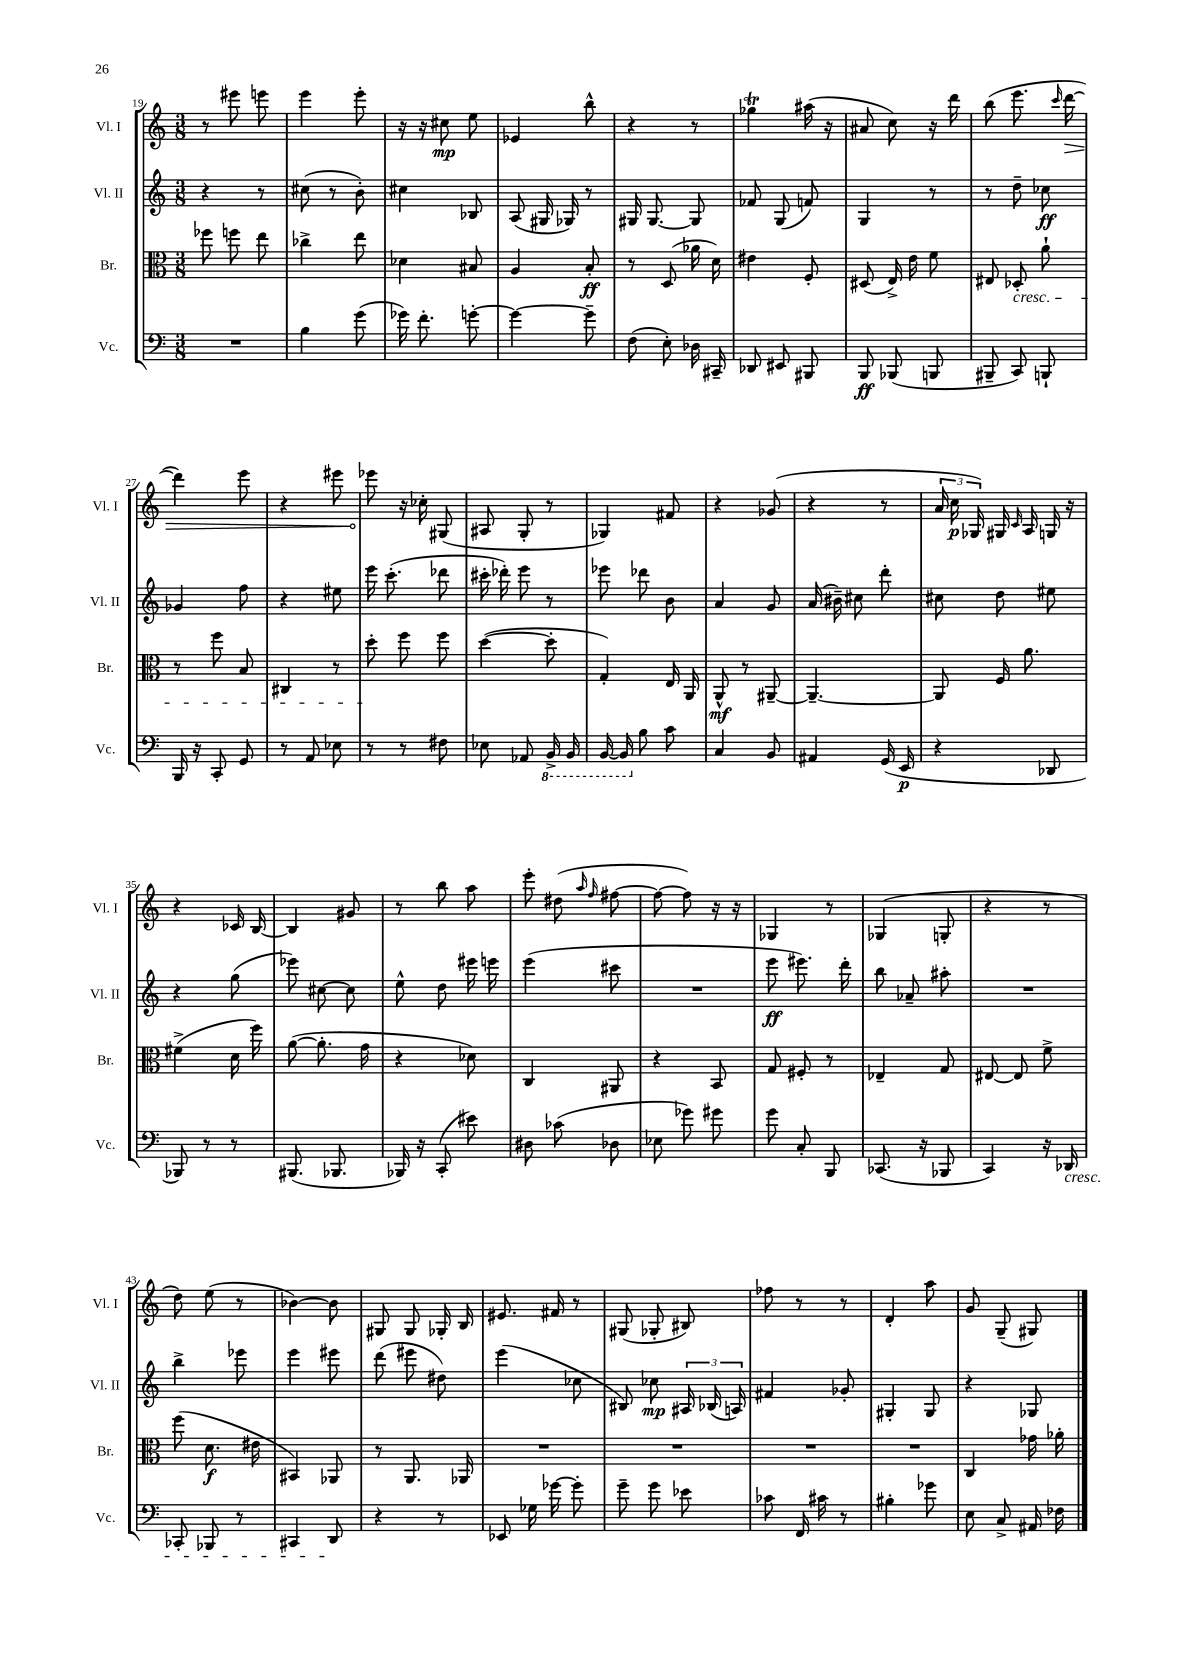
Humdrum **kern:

**kern	**dynam	**kern	**dynam	**kern	**dynam	**kern	**dynam
*part4	*part4	*part3	*part3	*part2	*part2	*part1	*part1
*staff4	*staff4	*staff3	*staff3	*staff2	*staff2	*staff1	*staff1
*I"Vc.	*	*I"Br.	*	*I"Vl. II	*	*I"Vl. I	*
*I'Vc.	*	*I'Br.	*	*I'Vl. II	*	*I'Vl. I	*
*clefF4	*	*clefC3	*	*clefG2	*	*clefG2	*
*k[]	*	*k[]	*	*k[]	*	*k[]	*
*M3/8	*	*M3/8	*	*M3/8	*	*M3/8	*
=19	=19	=19	=19	=19	=19	=19	=19
4.r	.	8ff-X\	.	4r	.	8r	.
.	.	8ffn\	.	.	.	8eee#X\	.
.	.	8ee\	.	8r	.	8eeen\	.
=20	=20	=20	=20	=20	=20	=20	=20
4B\	.	4cc-X^\	.	(8cc#X\	.	4eee\	.
.	.	.	.	8r	.	.	.
(8g\	.	8ee\	.	8b'\)	.	8eee'\	.
=21	=21	=21	=21	=21	=21	=21	=21
16g-X\)	.	4d-X\	.	4cc#X\	.	16r	.
8.f'\	.	.	.	.	.	16r	.
.	.	.	.	.	.	8cc#X\	mp
[8gn'\	.	8B#X/	.	8B-X/	.	8ee\	.
=22	=22	=22	=22	=22	=22	=22	=22
4g\_	.	4A/	.	(8A/	.	4e-X/	.
.	.	.	.	16G#X/	.	.	.
.	.	.	.	16G-X/)	.	.	.
8g~\]	.	8B'/	ff	8r	.	8bb^^\	.
=23	=23	=23	=23	=23	=23	=23	=23
(8F\	.	8r	.	16G#X/	.	4r	.
.	.	.	.	[8.G#/	.	.	.
8E'\)	.	(8D/	.	.	.	.	.
16D-X\	.	16a-X\	.	8G#/]	.	8r	.
16CC#X~/	.	16d\)	.	.	.	.	.
=24	=24	=24	=24	=24	=24	=24	=24
8DD-X/	.	4e#X\	.	8f-X/	.	4gg-XT\	.
8EE#X/	.	.	.	(8G/	.	.	.
8BBB#X/	.	8F'/	.	8fn/)	.	(16aa#X\	.
.	.	.	.	.	.	16r	.
=25	=25	=25	=25	=25	=25	=25	=25
8BBB/	ff	(8D#X/	.	4G/	.	8a#X/	.
(8BBB-X/	.	16E^/)	.	.	.	8cc\)	.
.	.	16e\	.	.	.	.	.
8BBBn/	.	8f\	.	8r	.	16r	.
.	.	.	.	.	.	16ddd\	.
=26	=26	=26	=26	=26	=26	=26	=26
8BBB#X~/	.	8E#X/	.	8r	.	(8bb\	.
!	!	!LO:TX:b:i:t=cresc.	!	!	!	!	!
8CC/)	.	8D-X'/	.	8dd~\	.	8.eee\	.
8BBBn`/	.	8a`\	.	8cc-X\	ff	.	.
.	.	.	.	.	.	16qqccc/	.
!	!	!	!	!	!	!	!LO:HP:b
.	.	.	.	.	.	[16ddd\	>
!!LO:LB:g=z
=27	=27	=27	=27	=27	=27	=27	=27
16BBB/	.	8r	.	4g-X/	.	4ddd\])	.
16r	.	.	.	.	.	.	.
8CC'/	.	8ff\	.	.	.	.	.
8GG/	.	8B/	.	8ff\	.	8eee\	.
=28	=28	=28	=28	=28	=28	=28	=28
8r	.	4C#X/	.	4r	.	4r	.
8AA/	.	.	.	.	.	.	.
8E-X\	.	8r	.	8ee#X\	.	8eee#X\	.
=29	=29	=29	=29	=29	=29	=29	=29
8r	.	8dd'\	.	16eee\	.	8eee-X\	.
.	.	.	.	(8.ccc'\	.	.	.
8r	.	8ff\	.	.	.	16r	]
.	.	.	.	.	.	16cc-X'\	.
8F#X\	.	8ff\	.	8ddd-X\	.	(8G#X/	.
=30	=30	=30	=30	=30	=30	=30	=30
8E-X\	.	([4dd\	.	16ccc#X'\	.	8A#X/	.
.	.	.	.	16ddd-X'\)	.	.	.
8AA-X/	.	.	.	8eee\	.	8G'/	.
*8ba	*	*	*	*	*	*	*
16BBB^/	.	8dd'\]	.	8r	.	8r	.
16BBB/	.	.	.	.	.	.	.
=31	=31	=31	=31	=31	=31	=31	=31
[16BBB/	.	4G'/)	.	8eee-X\	.	4G-X/)	.
16BBB/]	.	.	.	.	.	.	.
*X8ba	*	*	*	*	*	*	*
8B\	.	.	.	8ddd-X\	.	.	.
8c\	.	16E/	.	8b\	.	8f#X/	.
.	.	16AA/	.	.	.	.	.
=32	=32	=32	=32	=32	=32	=32	=32
4C/	.	8AA^^/	mf	4a/	.	4r	.
.	.	8r	.	.	.	.	.
8BB/	.	[8AA#X~/	.	8g/	.	(8g-X/	.
=33	=33	=33	=33	=33	=33	=33	=33
4AA#X/	.	4.AA#~/_	.	(16a/	.	4r	.
.	.	.	.	16b#X~\)	.	.	.
.	.	.	.	8cc#X\	.	.	.
(16GG/	.	.	.	8ddd'\	.	8r	.
16EE/	p	.	.	.	.	.	.
=34	=34	=34	=34	=34	=34	=34	=34
4r	.	8AA#/]	.	8cc#X\	.	24a/	.
.	.	.	.	.	.	24cc\	p
.	.	.	.	.	.	24G-X/)	.
.	.	16F/	.	8dd\	.	16G#X/	.
.	.	.	.	.	.	16qqc/	.
.	.	8.a\	.	.	.	16A/	.
8DD-X/	.	.	.	8ee#X\	.	16Gn/	.
.	.	.	.	.	.	16r	.
!!LO:LB:g=z
=35	=35	=35	=35	=35	=35	=35	=35
8BBB-X/)	.	(4f#X^\	.	4r	.	4r	.
8r	.	.	.	.	.	.	.
8r	.	16d\	.	(8gg\	.	16c-X/	.
.	.	16ff\)	.	.	.	[16B/	.
=36	=36	=36	=36	=36	=36	=36	=36
(8.BBB#X/	.	([8a\	.	8eee-X\)	.	4B/]	.
.	.	8.a'\]	.	[8cc#X\	.	.	.
8.BBB-X/	.	.	.	.	.	.	.
.	.	.	.	8cc#\]	.	8g#X/	.
.	.	16g\	.	.	.	.	.
=37	=37	=37	=37	=37	=37	=37	=37
16BBB-X/)	.	4r	.	8ee^^\	.	8r	.
16r	.	.	.	.	.	.	.
(8CC'/	.	.	.	8dd\	.	8bb\	.
8e#X\)	.	8d-X\)	.	16eee#X\	.	8aa\	.
.	.	.	.	16eeen\	.	.	.
=38	=38	=38	=38	=38	=38	=38	=38
8D#X\	.	4C/	.	(4eee\	.	8eee'\	.
(8c-X\	.	.	.	.	.	(8dd#X\	.
.	.	.	.	.	.	16qqaa/	.
.	.	.	.	.	.	16qqff/	.
8D-X\	.	8AA#X/	.	8ccc#X\	.	[8ff#X\	.
=39	=39	=39	=39	=39	=39	=39	=39
8E-X\	.	4r	.	4.r	.	8ff#\_	.
8g-X\)	.	.	.	.	.	8ff#\])	.
8g#X\	.	8BB/	.	.	.	16r	.
.	.	.	.	.	.	16r	.
=40	=40	=40	=40	=40	=40	=40	=40
8g\	.	8G/	.	8eee\	ff	4G-X/	.
8C'/	.	8F#X'/	.	8.eee#X\)	.	.	.
8BBB/	.	8r	.	.	.	8r	.
.	.	.	.	16ddd'\	.	.	.
=41	=41	=41	=41	=41	=41	=41	=41
(8.CC-X/	.	4E-X~/	.	8bb\	.	(4G-X/	.
.	.	.	.	8a-X~/	.	.	.
16r	.	.	.	.	.	.	.
8BBB-X/	.	8G/	.	8aa#X'\	.	8Gn'/	.
=42	=42	=42	=42	=42	=42	=42	=42
4CC/)	.	[8E#X/	.	4.r	.	4r	.
.	.	8E#/]	.	.	.	.	.
16r	.	8f^\	.	.	.	8r	.
!LO:TX:b:i:t=cresc.	!	!	!	!	!	!	!
16DD-X/	.	.	.	.	.	.	.
!!LO:LB:g=z
=43	=43	=43	=43	=43	=43	=43	=43
8CC-X'/	.	(8ff\	.	4bb^\	.	8dd\)	.
8BBB-X/	.	8.d\	f	.	.	(8ee\	.
8r	.	.	.	8eee-X\	.	8r	.
.	.	16e#X\	.	.	.	.	.
=44	=44	=44	=44	=44	=44	=44	=44
4CC#X/	.	4BB#X/)	.	4eee\	.	[4b-X\)	.
8DD/	.	8AA-X/	.	8eee#X\	.	8b-\]	.
=45	=45	=45	=45	=45	=45	=45	=45
4r	.	8r	.	(8ddd\	.	8G#X/	.
.	.	8.AA/	.	8eee#X\	.	8G#/	.
8r	.	.	.	8dd#X\)	.	16G-X'/	.
.	.	16AA-X/	.	.	.	16B/	.
=46	=46	=46	=46	=46	=46	=46	=46
8EE-X/	.	4.r	.	(4eee\	.	8.e#X/	.
16G-X\	.	.	.	.	.	.	.
[16g-X\	.	.	.	.	.	16f#X/	.
8g-'\]	.	.	.	8cc-X\	.	8r	.
=47	=47	=47	=47	=47	=47	=47	=47
8g~\	.	4.r	.	8B#X/)	.	(8G#X/	.
8g\	.	.	.	8cc-X\	mp	8G-X'/	.
8e-X\	.	.	.	24A#X/	.	8B#X/)	.
.	.	.	.	(24B-X/	.	.	.
.	.	.	.	24An/)	.	.	.
=48	=48	=48	=48	=48	=48	=48	=48
8c-X\	.	4.r	.	4f#X/	.	8ff-X\	.
16FF/	.	.	.	.	.	8r	.
16c#X\	.	.	.	.	.	.	.
8r	.	.	.	8g-X'/	.	8r	.
=49	=49	=49	=49	=49	=49	=49	=49
4B#X'\	.	4.r	.	4G#X'/	.	4d'/	.
8g-X\	.	.	.	8G#/	.	8aa\	.
=50	=50	=50	=50	=50	=50	=50	=50
8E\	.	4C/	.	4r	.	8g/	.
8C^/	.	.	.	.	.	(8G~/	.
16AA#X/	.	16g-X\	.	8G-X/	.	8G#X/)	.
16F-X\	.	16a-X'\	.	.	.	.	.
==	==	==	==	==	==	==	==
*-	*-	*-	*-	*-	*-	*-	*-
